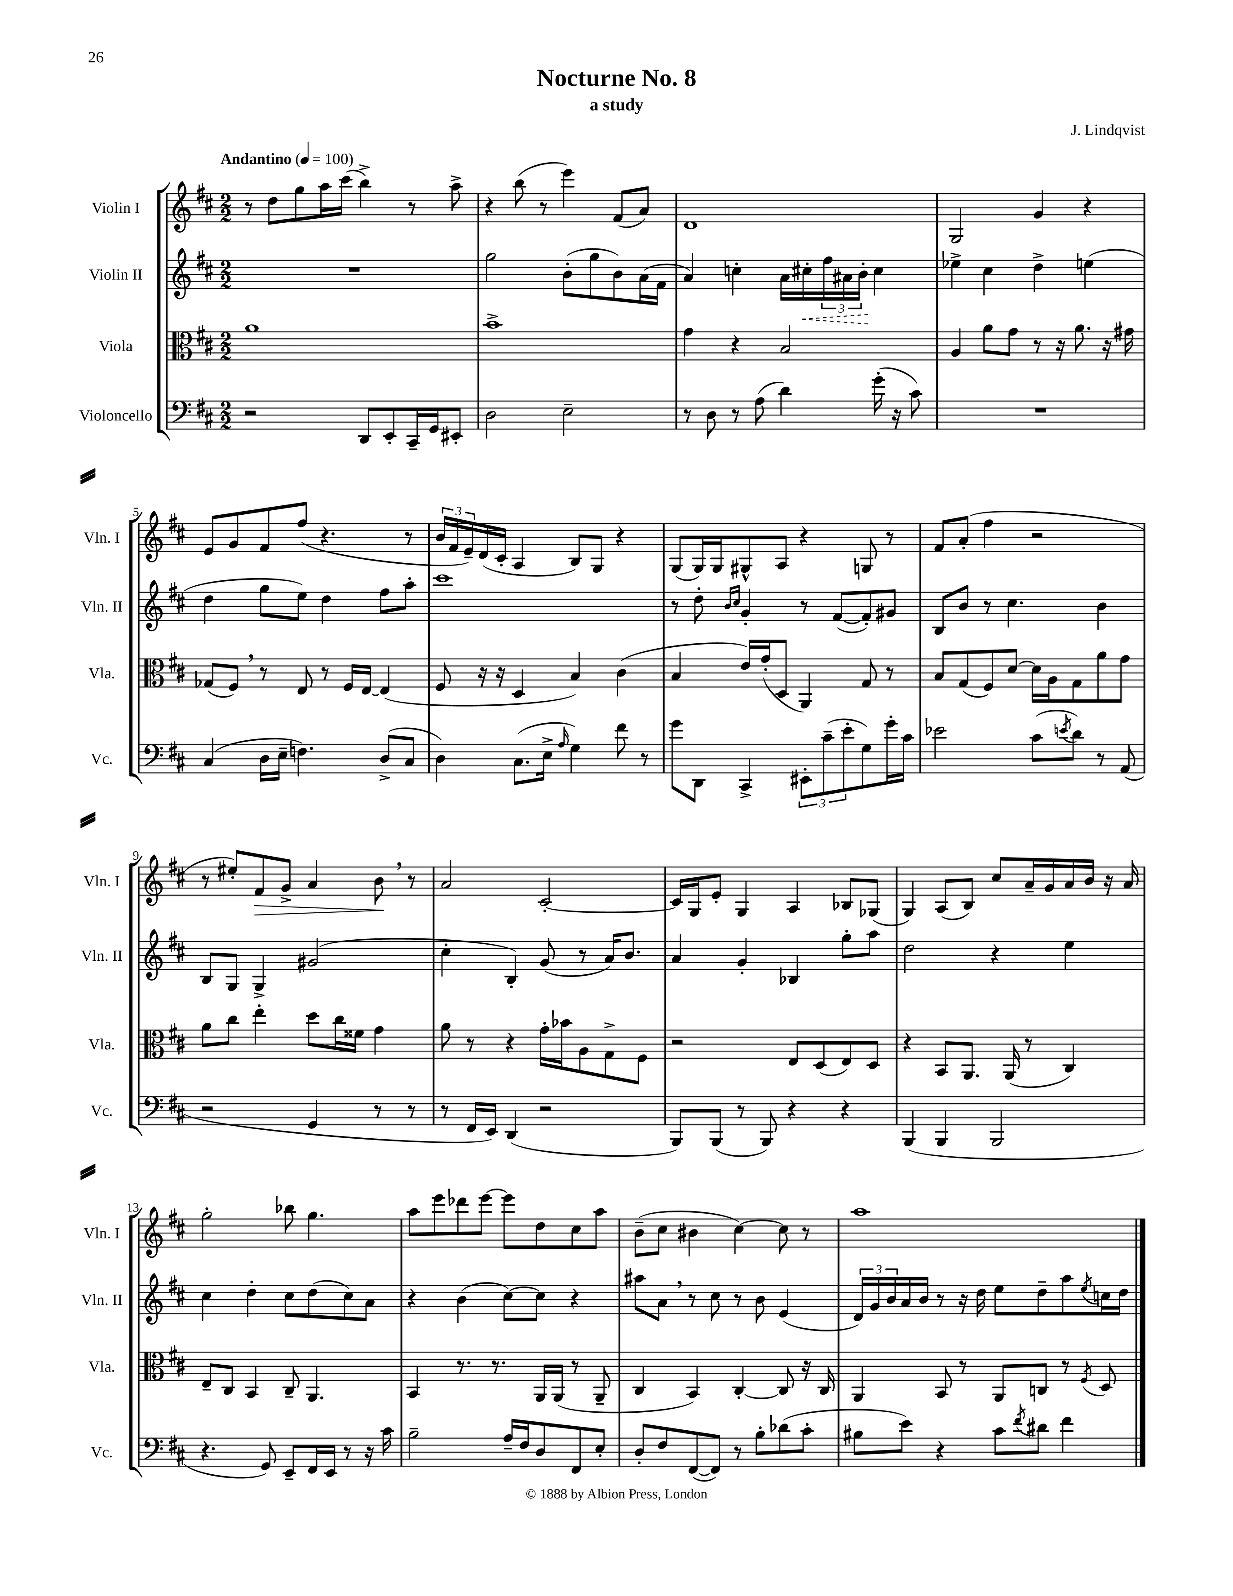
\header { title = "Nocturne No. 8" composer = "J. Lindqvist" subtitle = "a study" }
<<
\new StaffGroup <<
\new Staff = "s0" \with { instrumentName = "Violin I" shortInstrumentName = "Vln. I" } {
    \clef treble \key d \major \numericTimeSignature \time 2/2 \tempo "Andantino" 4 = 100
    r8 d''8 g''8 a''16 cis'''16( b''4->) r8 a''8-> |
    r4 b''8( r8 e'''4) fis'8( a'8) |
    d'1 |
    g2 g'4 r4 |
    e'8 g'8 fis'8 fis''8( r4. r8 |
    \tuplet 3/2 { b'16 fis'16 e'16--) } d'16( cis'16-. a4 b8) g8 r4 |
    g8( g16) g16 gis8-^ a8 r4 g8 r8 |
    fis'8 a'8-.( fis''4 r2 |
    r8 eis''8-.) fis'8\> g'8-> a'4 b'8\! \breathe r8 |
    a'2 cis'2~-. |
    cis'16 g16 e'8-. g4 a4 bes8 ges8( |
    g4) a8( b8) cis''8 a'16-- g'16 a'16 b'16 r16 a'16 |
    g''2-. bes''8 g''4. |
    a''8 e'''8 des'''8 e'''8~ e'''8 d''8 cis''8 a''8 |
    b'8--( cis''8 bis'4 cis''4~) cis''8 r8 |
    a''1 \bar "|." |
}
\new Staff = "s1" \with { instrumentName = "Violin II" shortInstrumentName = "Vln. II" } {
    \clef treble \key d \major \numericTimeSignature \time 2/2
    R1 |
    g''2 b'8-.( g''8 b'8) a'16( fis'16 |
    a'4) c''4-. a'16 \once \override Hairpin.style = #'dashed-line cis''16-.\< \tuplet 3/2 { fis''16 ais'16 b'16-.\! } cis''4 |
    ees''4-> cis''4 d''4-> e''4( |
    d''4 g''8 e''8) d''4 fis''8 a''8-. |
    cis'''1 |
    r8 d''8-. \grace { b'16 cis''16 } g'4-. r8 fis'8~( fis'8-.) gis'8 |
    b8 b'8 r8 cis''4. b'4 |
    b8 g8 g4-> gis'2( |
    cis''4-. b4-.) g'8( r8 a'16) b'8. |
    a'4 g'4-. bes4 g''8-. a''8 |
    d''2 r4 e''4 |
    cis''4 d''4-. cis''8 d''8( cis''8) a'8 |
    r4 b'4( cis''8~) cis''8 r4 |
    ais''8 a'8 \breathe r8 cis''8 r8 b'8 e'4( |
    \tuplet 3/2 { d'16) g'16 b'16 } a'16 b'16 r8 r16 d''16 e''8 d''8-- a''8 \acciaccatura { e''8 } c''16 d''16 \bar "|." |
}
\new Staff = "s2" \with { instrumentName = "Viola" shortInstrumentName = "Vla." } {
    \clef alto \key d \major \numericTimeSignature \time 2/2
    a'1 |
    b'1-> |
    g'4 r4 b2 |
    a4 a'8 g'8 r8 r16 a'8. r16 gis'16 |
    ges8( fis8) \breathe r8 e8 r8 fis16 e16~ e4( |
    fis8 r16 r16 d4 b4) cis'4( |
    b4 e'16) g'16-.( d8 a,4) g8 r8 |
    b8 g8( fis8) d'8~ d'16 a16 g8 a'8 g'8 |
    a'8 cis''8 e''4-. d''8 cis''16 fisis'16 g'4 |
    a'8 r8 r4 g'16-. bes'16 a8 g8-> fis8 |
    r2 e8 d8( e8) d8 |
    r4 b,8 a,8. a,16( r8 cis4) |
    e8-- cis8 b,4 cis8-- a,4. |
    b,4 r8. r8. a,16 a,16( r8 a,8-- |
    cis4 b,4) cis4~-. cis8 r16 cis16 |
    a,4 b,8 r8 a,8 c8 r8 \acciaccatura { fis8 } d8 \bar "|." |
}
\new Staff = "s3" \with { instrumentName = "Violoncello" shortInstrumentName = "Vc." } {
    \clef bass \key d \major \numericTimeSignature \time 2/2
    r2 d,8 e,8-. cis,16-- g,16 eis,8-. |
    d2 e2-- |
    r8 d8 r8 a8( d'4) g'16-.( r16 cis'8) |
    R1 |
    cis4( d16 e16-- f4.) d8->( cis8 |
    d4) cis8.( e16-> \grace { a16 } g4) fis'8 r8 |
    g'8 d,8 cis,4-> \tuplet 3/2 { eis,8-. cis'8--( e'8-. } g8) g'16-. cis'16 |
    ees'2 cis'8( \acciaccatura { e'8 } d'8) r8 a,8( |
    r2 g,4 r8 r8 |
    r8 fis,16 e,16) d,4( r2 |
    b,,8) b,,8( r8 b,,8) r4 r4 |
    b,,4( b,,4 b,,2 |
    r4. g,8) e,8-- fis,16 e,16 r8 r16 cis'16 |
    b2-- a16-- fis16 d8 fis,8 e8-. |
    d8-. fis8 fis,8~( fis,8) r8 b8-. des'8( cis'8-. |
    bis8 e'8) r4 cis'8 \acciaccatura { fis'8 } dis'8 fis'4 \bar "|." |
}
>>
>>
